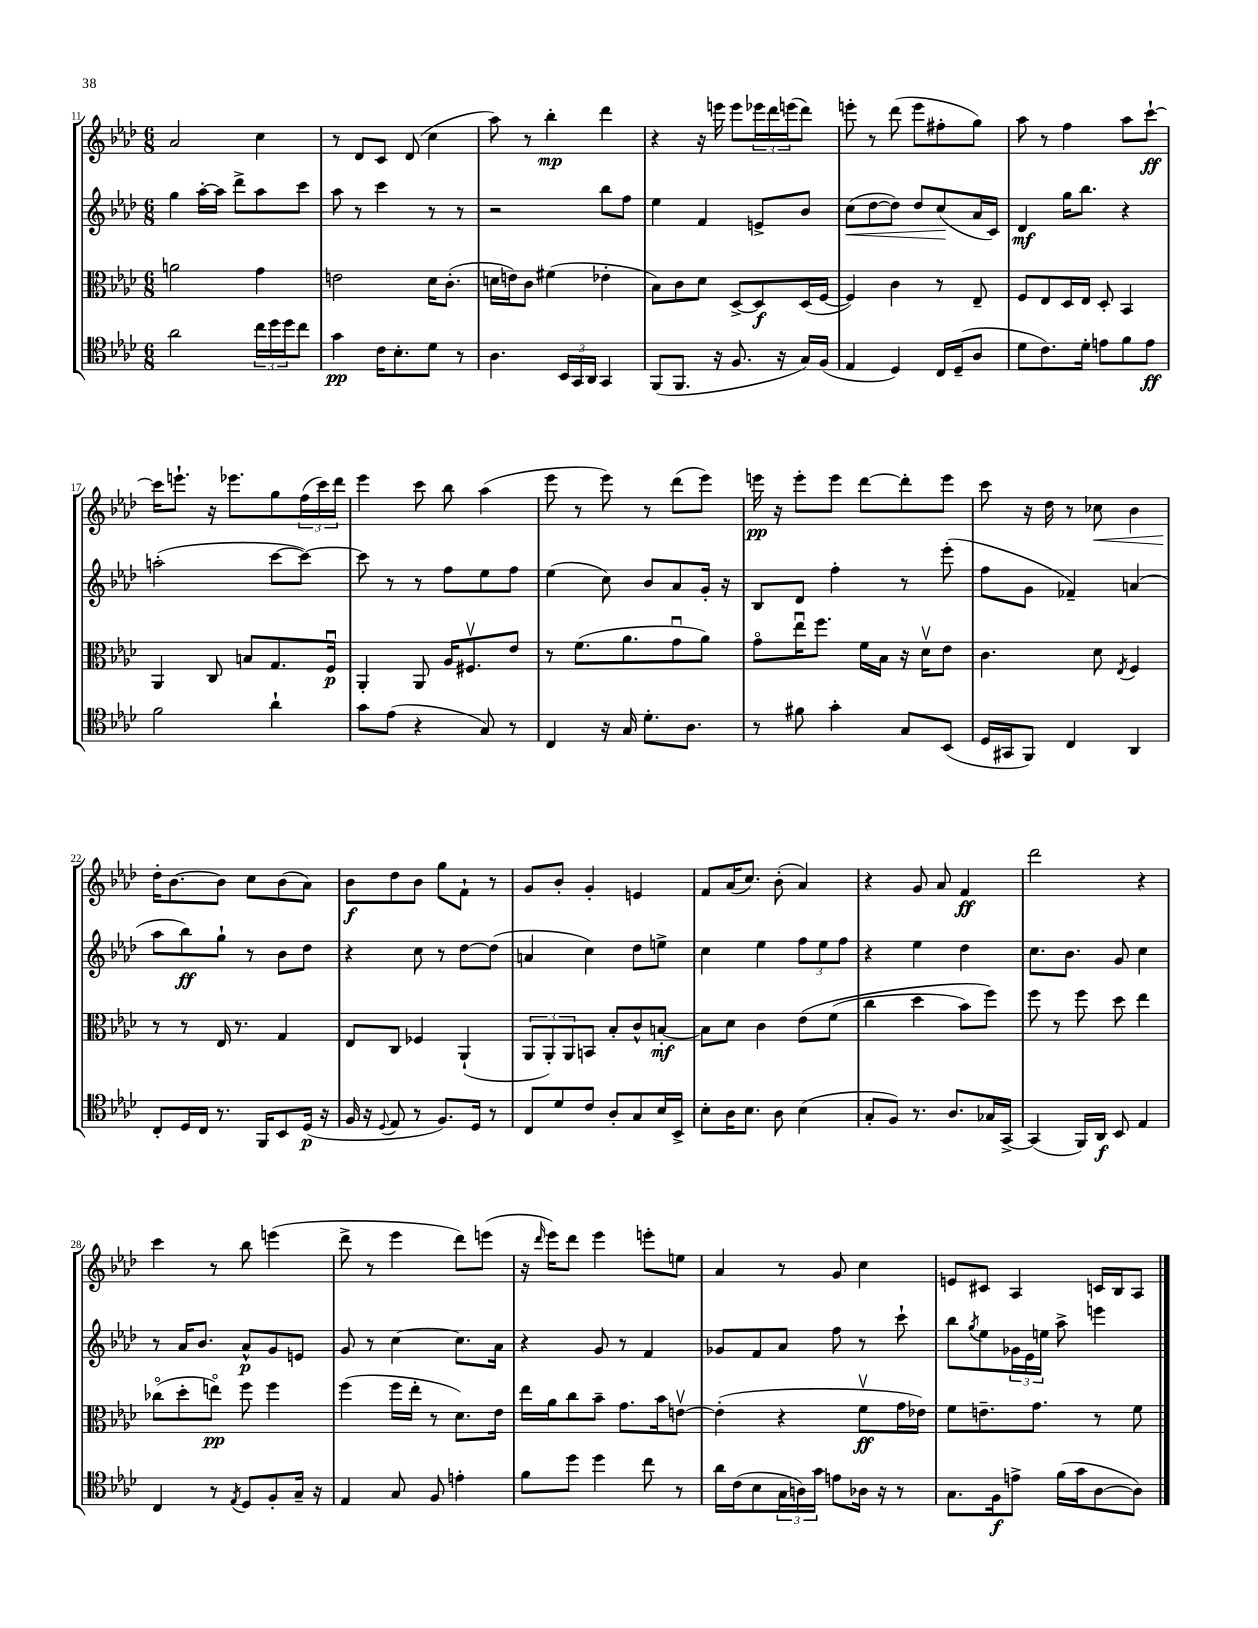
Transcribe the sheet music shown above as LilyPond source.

<<
\new StaffGroup <<
\new Staff = "s0" {
    \clef treble \key aes \major \numericTimeSignature \time 6/8
    aes'2 c''4 |
    r8 des'8 c'8 des'8( c''4 |
    aes''8) r8 bes''4-.\mp des'''4 |
    r4 r16 e'''16 e'''8 \tuplet 3/2 { ees'''16 des'''16 e'''16( } des'''8) |
    e'''8-. r8 des'''8( e'''8 fis''8-. g''8) |
    aes''8 r8 f''4 aes''8 c'''8~-!\ff |
    c'''16 e'''8.-! r16 ees'''8. g''8 \tuplet 3/2 { f''16( c'''16) des'''16 } |
    ees'''4 c'''8 bes''8 aes''4( |
    ees'''8 r8 ees'''8) r8 des'''8( ees'''8) |
    e'''16\pp r16 e'''8-. e'''8 des'''8~ des'''8-. e'''8 |
    c'''8 r16 des''16 r8 ces''8\< bes'4 |
    des''16-.\! bes'8.~ bes'8 c''8 bes'8( aes'8) |
    bes'8\f des''8 bes'8 g''8 f'8-! r8 |
    g'8 bes'8-. g'4-. e'4 |
    f'8 aes'16( c''8.) bes'8-.( aes'4) |
    r4 g'8 aes'8 f'4\ff |
    des'''2 r4 |
    c'''4 r8 bes''8 e'''4( |
    des'''8-> r8 ees'''4 des'''8) e'''8( |
    r16 \grace { des'''16 } ees'''16) des'''8 ees'''4 e'''8-. e''8 |
    aes'4 r8 g'8 c''4 |
    e'8 cis'8 aes4 c'16 bes16 aes8 \bar "|." |
}
\new Staff = "s1" {
    \clef treble \key aes \major \numericTimeSignature \time 6/8
    g''4 aes''16~-. aes''16 des'''8-> aes''8 c'''8 |
    aes''8 r8 c'''4 r8 r8 |
    r2 bes''8 f''8 |
    ees''4 f'4 e'8-> bes'8 |
    c''8\<( des''8~ des''8) des''8 c''8\!( aes'16 c'16) |
    des'4\mf g''16 bes''8. r4 |
    a''2-.( c'''8~ c'''8~) |
    c'''8 r8 r8 f''8 ees''8 f''8 |
    ees''4( c''8) bes'8 aes'8 g'16-. r16 |
    bes8 des'8 f''4-. r8 ees'''8-.( |
    f''8 g'8 fes'4--) a'4( |
    aes''8 bes''8\ff) g''8-! r8 bes'8 des''8 |
    r4 c''8 r8 des''8~ des''8( |
    a'4 c''4) des''8 e''8-> |
    c''4 ees''4 \tuplet 3/2 { f''8 ees''8 f''8 } |
    r4 ees''4 des''4 |
    c''8. bes'8. g'8 c''4 |
    r8 aes'16 bes'8. aes'8-^\p g'8 e'8 |
    g'8 r8 c''4~ c''8. aes'16 |
    r4 g'8 r8 f'4 |
    ges'8 f'8 aes'8 f''8 r8 c'''8-! |
    bes''8 \acciaccatura { g''8 } ees''8 \tuplet 3/2 { ges'16 ees'16 e''16 } aes''8-> e'''4 \bar "|." |
}
\new Staff = "s2" {
    \clef alto \key aes \major \numericTimeSignature \time 6/8
    a'2 g'4 |
    e'2 des'16 c'8.-.( |
    d'16 e'16) c'8 fis'4( ees'4-. |
    bes8) c'8 des'8 des8~-> des8\f des16( f16~ |
    f4) c'4 r8 ees8-- |
    f8 ees8 des16 ees16 des8-. bes,4 |
    aes,4 c8 b8 g8. f16\downbow\p |
    aes,4-. aes,8 aes16 fis8.\upbow ees'8 |
    r8 f'8.( aes'8. g'8\downbow aes'8) |
    g'8\flageolet ees''16\downbow f''8. f'16 bes16 r16 des'16\upbow ees'8 |
    c'4. des'8 \acciaccatura { ees8 } f4 |
    r8 r8 ees16 r8. g4 |
    ees8 c8 fes4 aes,4-!( |
    \tuplet 3/2 { aes,8 aes,8-.) aes,8 } b,8 bes8-. c'8-^ b8~-.\mf |
    b8 des'8 c'4 ees'8\( f'8( |
    c''4 des''4 bes'8) f''8\) |
    f''8 r8 f''8 des''8 ees''4 |
    ces''8\flageolet( des''8-. e''8\flageolet\pp) f''8 f''4 |
    f''4( f''16 ees''16-. r8 des'8.) ees'16 |
    ees''16 aes'16 c''8 bes'8-- g'8. bes'16 e'8~\upbow |
    e'4-.( r4 f'8\upbow\ff g'16 ees'16) |
    f'8 e'8.-- g'8. r8 f'8 \bar "|." |
}
\new Staff = "s3" {
    \clef tenor \key aes \major \numericTimeSignature \time 6/8
    aes'2 \tuplet 3/2 { c''16 des''16 des''16 } c''8 |
    g'4\pp c'16 bes8.-. des'8 r8 |
    aes4. \tuplet 3/2 { bes,16 g,16 aes,16 } g,4 |
    f,8( f,8. r16 f8. r16 g16) f16( |
    ees4 des4) c16 des16--( aes8 |
    des'8 c'8.) des'16-. e'8 f'8 e'8\ff |
    f'2 aes'4-! |
    g'8 ees'8( r4 g8) r8 |
    c4 r16 g16 des'8.-. aes8. |
    r8 fis'8 g'4-. g8 bes,8( |
    des16 gis,16 f,8) c4 aes,4 |
    c8-. des16 c16 r8. f,16 bes,8 des16\p( r16 |
    f16 r16 \appoggiatura { des8 } ees8 r8 f8.) des16 r8 |
    c8 des'8 c'8 aes8-. g8 bes16 bes,16-> |
    bes8-. aes16 bes8. aes8 bes4( |
    g8-. f8) r8. aes8. ges16 g,16~-> |
    g,4( f,16) aes,16\f bes,8 ees4 |
    c4 r8 \acciaccatura { ees8 } des8 f8-. g16-- r16 |
    ees4 g8 f8 e'4-. |
    f'8 des''8 des''4 c''8 r8 |
    aes'16 c'16( bes8 \tuplet 3/2 { g16 a16) g'16 } e'8 aes16 r16 r8 |
    g8. f16\f e'8-> f'16( g'16 aes8~ aes8) \bar "|." |
}
>>
>>
\layout { \context { \Score currentBarNumber = #11 } }
